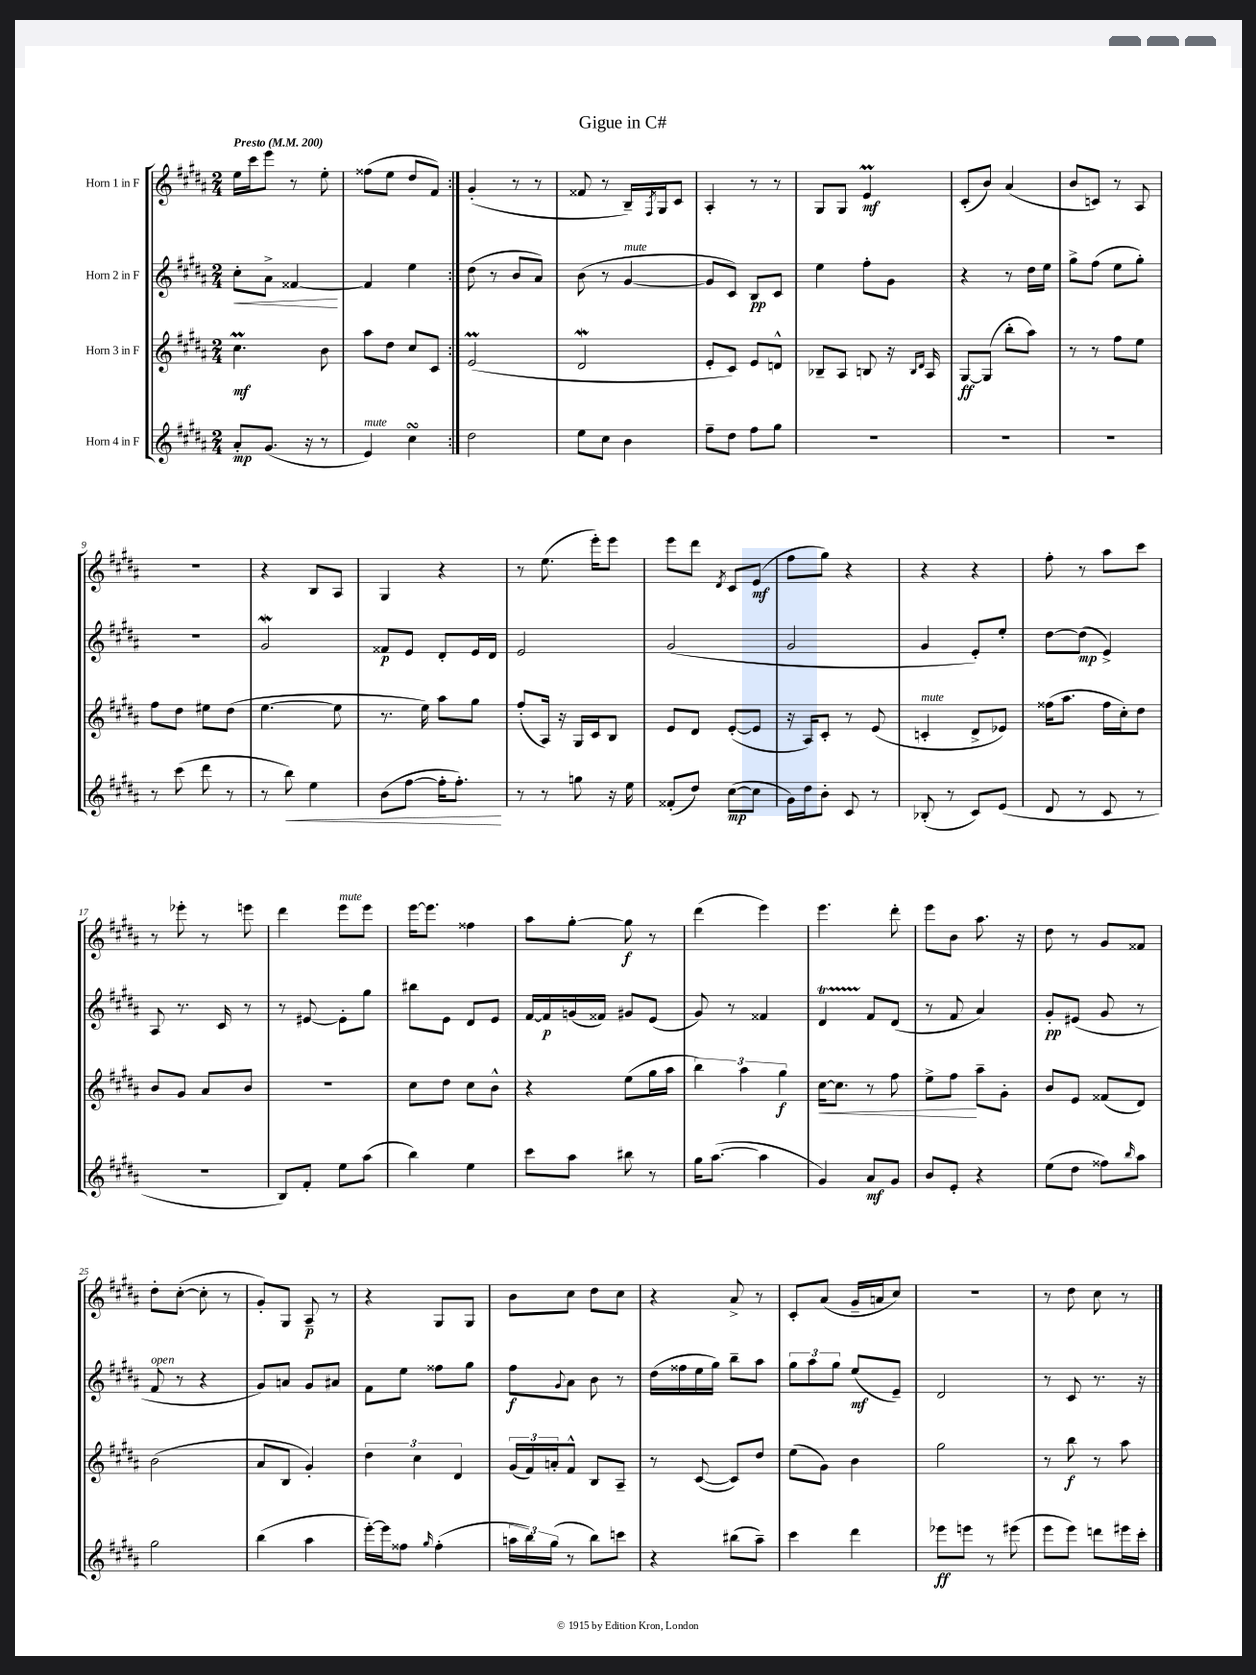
\header { title = "Gigue in C#" }
<<
\new StaffGroup <<
\new Staff = "s0" \with { instrumentName = "Horn 1 in F" } {
    \clef treble \key b \major \numericTimeSignature \time 2/4 \tempo "Presto" 4 = 200
    \repeat volta 2 { e''16 cis'''16 e'''8 r8 e''8-. |
    fisis''8( e''8 dis''8 fis'8) | }
    gis'4-.( r8 r8 |
    fisis'8 r8 b16--) \acciaccatura { fis8 } gis16 cis'8 |
    ais4-. r8 r8 |
    gis8 gis8 e'4\prall\mf |
    cis'8-.( b'8) ais'4( |
    b'8 c'8) r8 ais8 |
    R2 |
    r4 b8 ais8 |
    gis4 r4 |
    r8 e''8.( e'''16-.) e'''8 |
    e'''8 dis'''8 \acciaccatura { dis'8 } cis'8 e'8\mf( |
    fis''8 gis''8) r4 |
    r4 r4 |
    fis''8-. r8 ais''8 cis'''8 |
    r8 ees'''8-. r8 e'''8 |
    dis'''4 e'''8^\markup { \italic "mute" } e'''8 |
    e'''16~ e'''8. fisis''4 |
    ais''8 gis''8~-. gis''8\f r8 |
    dis'''4( e'''4) |
    e'''4. dis'''8-. |
    e'''8 b'8 ais''8. r16 |
    dis''8 r8 gis'8 fisis'8 |
    dis''8-. cis''8~-.( cis''8-. r8 |
    gis'8-.) gis8 ais8--\p r8 |
    r4 gis8 gis8 |
    b'8 cis''8 dis''8 cis''8 |
    r4 ais'8-> r8 |
    cis'8-. ais'8( gis'16-- a'16 cis''8) |
    r2 |
    r8 dis''8 cis''8 r8 \bar "|." |
}
\new Staff = "s1" \with { instrumentName = "Horn 2 in F" } {
    \clef treble \key b \major \numericTimeSignature \time 2/4
    \repeat volta 2 { cis''8-.\< ais'8-> fisis'4~\! |
    fisis'4 e''4 | }
    dis''8( r8 b'8 ais'8) |
    b'8( r8 gis'4~^\markup { \italic "mute" } |
    gis'8 cis'8) b8\pp cis'8 |
    e''4 fis''8-. gis'8 |
    r4 r8 dis''16 e''16 |
    gis''8-> fis''8( e''8 gis''8-.) |
    R2 |
    gis'2\mordent |
    fisis'8\p e'8 dis'8-. e'16 dis'16 |
    e'2 |
    gis'2( |
    gis'2 |
    gis'4 e'8-.) e''8-. |
    dis''8~ dis''8\mp( e'4->) |
    ais8 r8. cis'16 r8 |
    r8 eis'8~ eis'8-. gis''8 |
    bis''8 e'8 dis'8 e'8 |
    fis'16~ fis'16\p g'16( fisis'16) gis'8 e'8( |
    gis'8) r8 fisis'4 |
    dis'4\startTrillSpan fis'8\stopTrillSpan dis'8( |
    r8 fis'8 ais'4) |
    gis'8-.\pp eis'8( gis'8 r8 |
    fis'8^\markup { \italic "open" } r8 r4 |
    gis'8) a'8 gis'8 ais'8 |
    fis'8 e''8 fisis''8 gis''8 |
    fis''8\f \appoggiatura { gis'8 } ais'8 b'8 r8 |
    dis''16( fisis''16 e''16 gis''16) b''8-- ais''8 |
    \tuplet 3/2 { gis''8 ais''8 gis''8 } e''8\mf( e'8--) |
    dis'2 |
    r8 cis'8 r8. r16 \bar "|." |
}
\new Staff = "s2" \with { instrumentName = "Horn 3 in F" } {
    \clef treble \key b \major \numericTimeSignature \time 2/4
    \repeat volta 2 { cis''4.\prall\mf b'8 |
    ais''8 dis''8 cis''8 cis'8 | }
    e'2\prall( |
    dis'2\mordent |
    e'8-. cis'8) e'8 d'8-^ |
    bes8-- ais8 b8 r16 \grace { b16 dis'16 } ais16 |
    gis8~\ff gis8( b''8-. ais''8) |
    r8 r8 fis''8 e''8 |
    fis''8 dis''8 eis''8 dis''8( |
    e''4.~ e''8 |
    r8. e''16) ais''8 gis''8 |
    fis''8-.( ais16) r16 gis16 cis'16 b8 |
    e'8 dis'8 e'8~-.( e'8 |
    r16 ais16) cis'8-. r8 e'8( |
    c'4-.^\markup { \italic "mute" } dis'8-> ees'8) |
    fisis''16( ais''8. fisis''16 cis''16-.) dis''8 |
    b'8 gis'8 ais'8 b'8 |
    r2 |
    cis''8 dis''8 cis''8 b'8-^ |
    r4 e''8( gis''16 ais''16 |
    \tuplet 3/2 { b''4) ais''4 gis''4\f } |
    cis''16~\< cis''8. r8 fis''8 |
    e''8-> fis''8\! ais''8-- gis'8-. |
    b'8 e'8 fisis'8( dis'8) |
    b'2( |
    ais'8 b8 gis'4-.) |
    \tuplet 3/2 { dis''4 cis''4 dis'4 } |
    \tuplet 3/2 { gis'16( fis'16) a'16-. } fis'8-^ b8 ais8-- |
    r8 cis'8~( cis'8) dis''8 |
    e''8( gis'8) b'4 |
    gis''2 |
    r8 b''8\f r8 ais''8 \bar "|." |
}
\new Staff = "s3" \with { instrumentName = "Horn 4 in F" } {
    \clef treble \key b \major \numericTimeSignature \time 2/4
    \repeat volta 2 { ais'8-.\mp gis'8.( r16 r8 |
    e'4^\markup { \italic "mute" }) cis''4\turn | }
    dis''2 |
    e''8 cis''8 b'4 |
    fis''8-- dis''8 fis''8 gis''8 |
    R2 |
    R2 |
    R2 |
    r8 cis'''8( dis'''8 r8 |
    r8 b''8\<) e''4 |
    b'8( fis''8~ fis''16-. fis''8.-.\!) |
    r8 r8 g''8 r16 e''16 |
    fisis'8-.( dis''8) cis''8~\mp( cis''8 |
    gis'16) dis''16 b'8-. cis'8 r8 |
    bes8-.( r8 cis'8) e'8( |
    dis'8 r8 cis'8 r8 |
    R2 |
    b8) fis'8-. e''8 ais''8( |
    b''4) e''4 |
    cis'''8 ais''8 bis''8 r8 |
    gis''16 ais''8.~( ais''4 |
    gis'4) ais'8\mf gis'8 |
    b'8 e'8-. r4 |
    e''8( dis''8 fisis''8) \grace { b''16 } ais''8 |
    gis''2 |
    b''4( ais''4 |
    e'''16~-.) e'''16 fisis''8 \grace { gis''16 } fisis''4-.( |
    \tuplet 3/2 { a''16 b''16) gis''16( } r8 b''8) c'''8 |
    r4 bis''8( ais''8--) |
    cis'''4 dis'''4 |
    ees'''8\ff e'''8 r8 eis'''8( |
    e'''8 e'''8) d'''8 eis'''16 cis'''16-. \bar "|." |
}
>>
>>
